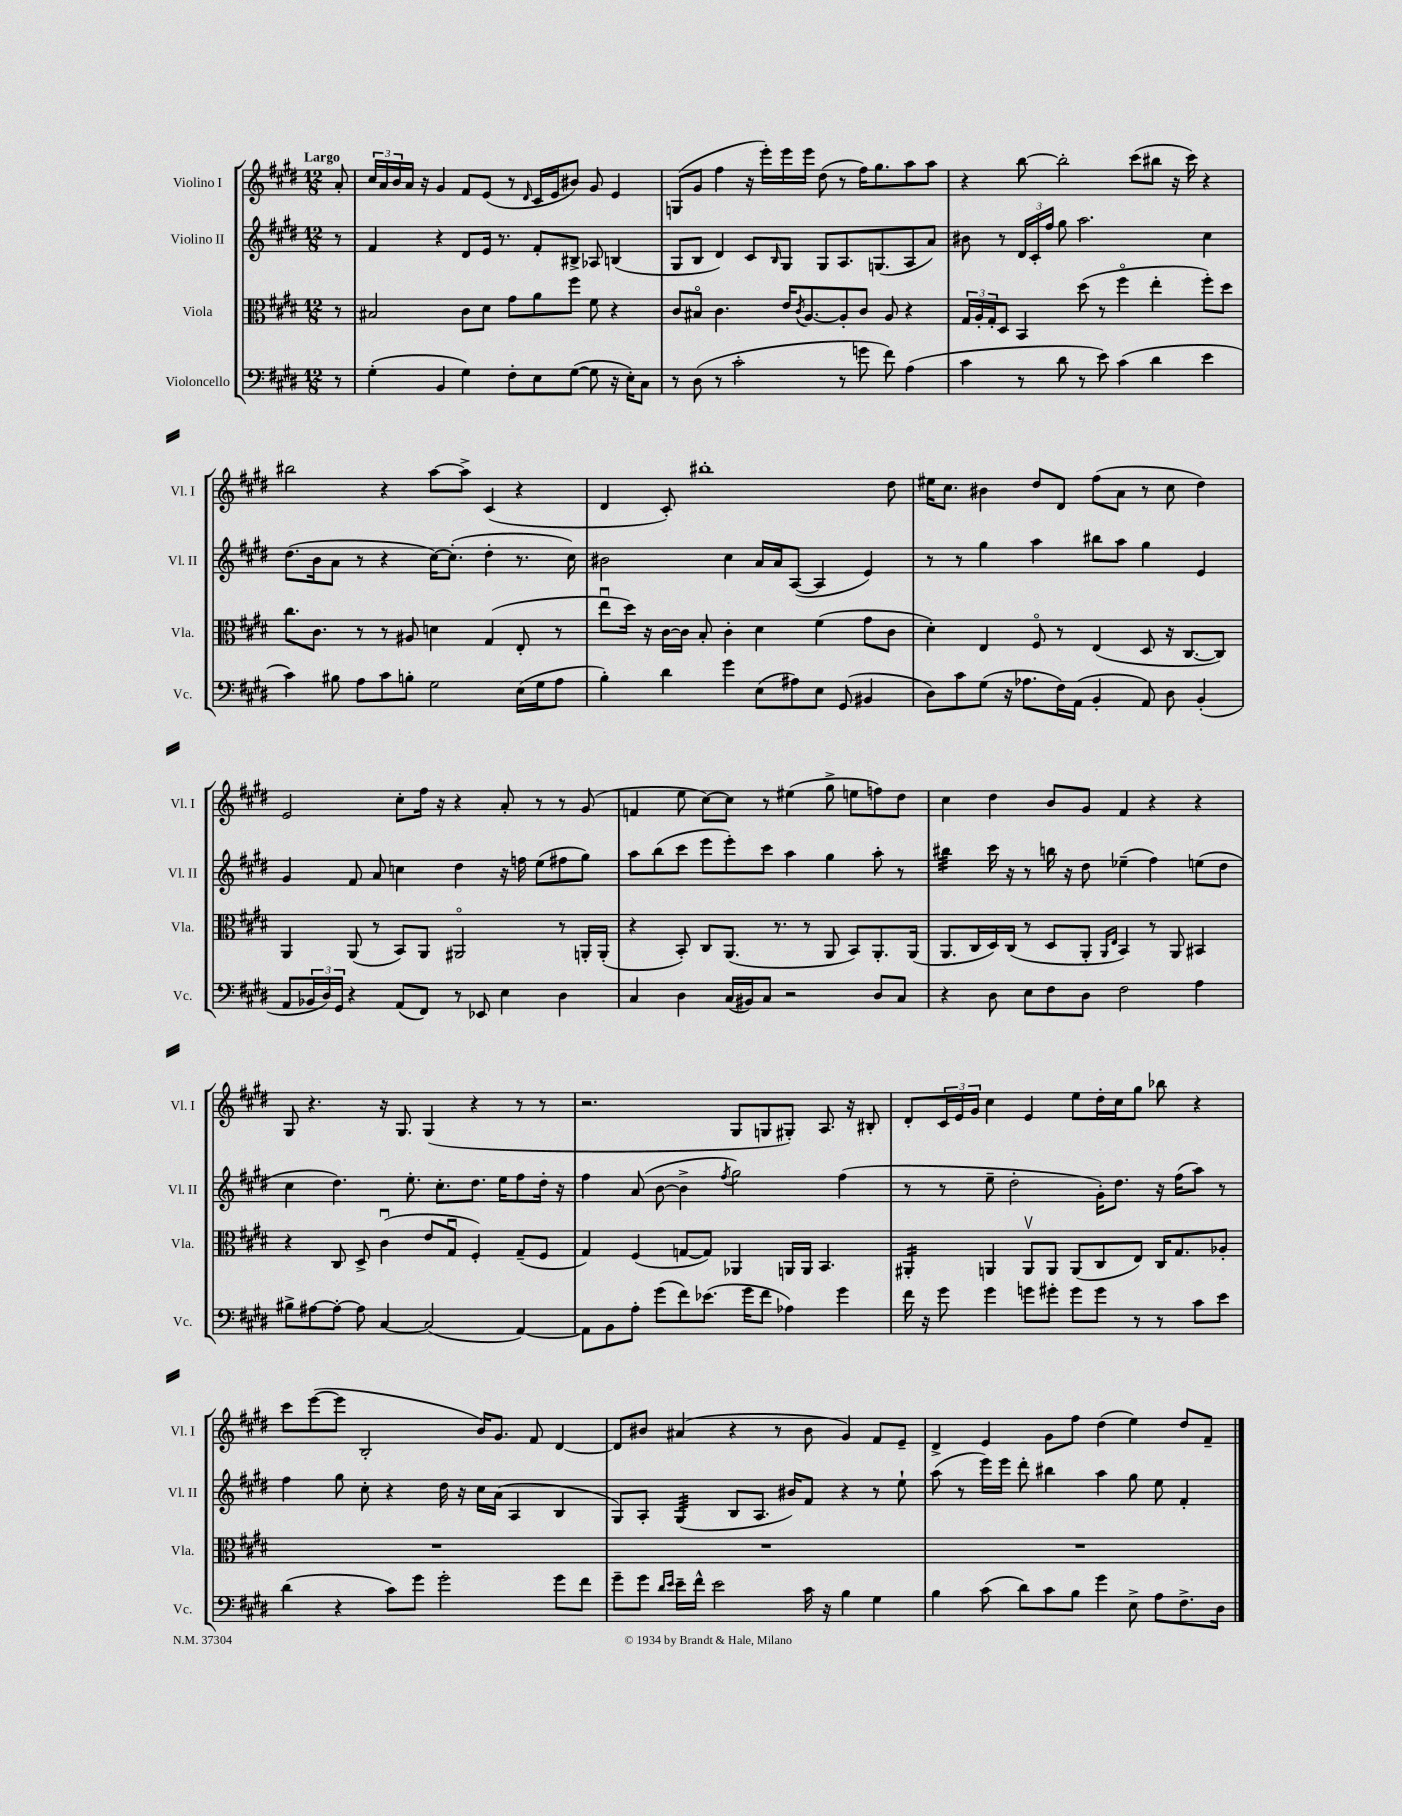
<<
\new StaffGroup <<
\new Staff = "s0" \with { instrumentName = "Violino I" shortInstrumentName = "Vl. I" } {
    \clef treble \key e \major \numericTimeSignature \time 12/8 \partial 8 \tempo "Largo"
    a'8-. |
    \tuplet 3/2 { cis''16 a'16 b'16 } a'16 r16 gis'4 fis'8 e'8( r8 \grace { dis'16 } cis'16 e'16 bis'8) gis'8 e'4 |
    g8( gis'8 fis''4 r16 e'''16-.) e'''16 e'''16 dis''8( r8 fis''16) gis''8. a''8 a''8 |
    r4 b''8~ b''2-. cis'''8( bis''8 r16 cis'''16) r4 |
    bis''2 r4 a''8~ a''8-> cis'4( r4 |
    dis'4 cis'8-.) bis''1-. dis''8 |
    eis''16 cis''8. bis'4 dis''8 dis'8 fis''8( a'8 r8 cis''8 dis''4) |
    e'2 cis''8-. fis''16 r16 r4 a'8-. r8 r8 gis'8( |
    f'4 e''8 cis''8~) cis''8 r8 eis''4( gis''8-> e''8 f''8) dis''8 |
    cis''4 dis''4 b'8 gis'8 fis'4 r4 r4 |
    gis8 r4. r16 gis8. gis4( r4 r8 r8 |
    r2. gis8 g8 gis8-.) a8. r16 bis8-. |
    dis'8-. \tuplet 3/2 { cis'16 e'16 gis'16 } cis''4 e'4 e''8 dis''16-. cis''16 gis''8 bes''8 r4 |
    cis'''8 e'''8~( e'''8 b2-. b'16) gis'8. fis'8 dis'4~ |
    dis'8 bis'8 ais'4( r4 r8 bis'8 gis'4) fis'8 e'8-- |
    dis'4-> e'4 gis'8 fis''8 dis''4( e''4) dis''8 fis'8-- \bar "|." |
}
\new Staff = "s1" \with { instrumentName = "Violino II" shortInstrumentName = "Vl. II" } {
    \clef treble \key e \major \numericTimeSignature \time 12/8 \partial 8
    r8 |
    fis'4 r4 dis'8 e'16 r8. fis'8-. bis8-> aes8 b4( |
    gis8 b8 dis'4) cis'8 \grace { b16 } gis8 gis8 a8. g8.( a8 a'8) |
    bis'8 r8 \tuplet 3/2 { dis'16 cis'16-. fis''16 } gis''8 a''2. cis''4 |
    dis''8.( b'16 a'8 r8 r4 cis''16~) cis''8.-.( dis''4-. r8. cis''16) |
    bis'2 cis''4 a'16 a'16 a8~( a4 e'4) |
    r8 r8 gis''4 a''4 bis''8 a''8 gis''4 e'4 |
    gis'4 fis'8 a'8 c''4 dis''4 r16 f''16 e''8( fis''8 gis''8) |
    a''8 b''8( cis'''8 e'''8 e'''8-.) cis'''8 a''4 gis''4 a''8-. r8 |
    bis''4:32 cis'''16 r16 r8 b''16 r16 dis''8 ees''4--( fis''4) e''8( dis''8 |
    cis''4 dis''4.) e''8.-. cis''8.-. dis''8. e''16 fis''8 dis''16-. r16 |
    fis''4 a'8( b'8~ b'4-> \acciaccatura { fis''8 } gis''2) fis''4( |
    r8 r8 e''8-- dis''2-. gis'16-.) dis''8. r16 fis''16( a''8) r8 |
    fis''4 gis''8 cis''8-. r4 dis''16 r16 cis''16 a'16( a4 b4 |
    gis8) a8-. gis4:32( b8 a8. bis'16) fis'8 r4 r8 e''8-! |
    a''8( r8 e'''16) e'''16 dis'''8-. bis''4 a''4 gis''8 e''8 fis'4-. \bar "|." |
}
\new Staff = "s2" \with { instrumentName = "Viola" shortInstrumentName = "Vla." } {
    \clef alto \key e \major \numericTimeSignature \time 12/8 \partial 8
    r8 |
    bis2 cis'8 dis'8 gis'8 a'8 fis''8 fis'8 r4 |
    cis'8 bis8\flageolet cis'4. e'16 \acciaccatura { cis'8 } a8.~ a8-. cis'8 a8 r4 |
    \tuplet 3/2 { gis16 a16-. gis16-. } dis8 b,4 dis''8( r8 fis''4\flageolet e''4-. fis''8-.) dis''8 |
    cis''8. cis'8. r8 r8 ais8 d'4 gis4( e8-. r8 |
    e''8\downbow dis''16) r16 cis'16~ cis'16 b8-. cis'4-. dis'4 fis'4( gis'8 cis'8 |
    dis'4-.) e4 fis8\flageolet r8 e4( dis8 r16 cis8.~ cis8) |
    a,4 a,8( r8 b,8) a,8 ais,2\flageolet r8 a,16-. a,16-.( |
    r4 b,8-.) cis8 a,8.( r8. r8 a,8 b,8) a,8.-. a,16( |
    a,8. cis16 dis16) cis16( r8 dis8 a,8-. \grace { a,16 e16 } b,4) r8 a,8 bis,4 |
    r4 cis8 dis8-> cis'4\downbow( e'8 gis8\downbow fis4-.) gis8--( fis8 |
    gis4) fis4( g8~ g8) aes,4 a,16 a,16 b,4. |
    ais,4:16-. a,4 a,8\upbow a,8 a,8( cis8 e8) cis16 gis8. aes8-. |
    R1. |
    R1. |
    R1. \bar "|." |
}
\new Staff = "s3" \with { instrumentName = "Violoncello" shortInstrumentName = "Vc." } {
    \clef bass \key e \major \numericTimeSignature \time 12/8 \partial 8
    r8 |
    gis4-.( b,4 gis4) fis8-. e8 gis8~( gis8 r16 e16-.) cis8 |
    r8 dis8( r8 cis'2-. r8 g'8 fis'8) a4( |
    cis'4 r8 dis'8 r8 e'8) cis'4( dis'4 e'4 |
    cis'4) bis8 a8 cis'8 b8-. gis2 e16( gis16 a8 |
    b4-.) dis'4 gis'4 e8( ais8) e8 gis,8( bis,4 |
    dis8) cis'8 gis8( r16 aes8. fis16) a,16( b,4-. a,8) dis8 b,4-.( |
    a,8 \tuplet 3/2 { bes,16 dis16) gis,16 } r4 a,8( fis,8) r8 ees,8 e4 dis4 |
    cis4 dis4 cis16( bis,16) cis8 r2 dis8 cis8 |
    r4 dis8 e8 fis8 dis8 fis2 a4 |
    bis8-> ais8~ ais8~-. ais8 cis4~ cis2( a,4~) |
    a,8 b,8 a8-. gis'8( fis'8) ees'8.( gis'16 fis'8 aes4) gis'4 |
    fis'16 r16 gis'8 gis'4 g'8 gis'8-. gis'8 gis'8 r8 r8 cis'8 e'8 |
    dis'4( r4 cis'8) gis'8 gis'2-. gis'8 fis'8 |
    gis'8-- gis'8 \grace { dis'16 e'16 } e'16-- fis'16-^ e'2 cis'16 r16 b4 gis4 |
    b4 cis'8( dis'8) cis'8 b8 gis'4 e8-> a8 fis8.-> dis16 \bar "|." |
}
>>
>>
\layout { \context { \Score \remove "Bar_number_engraver" } }
